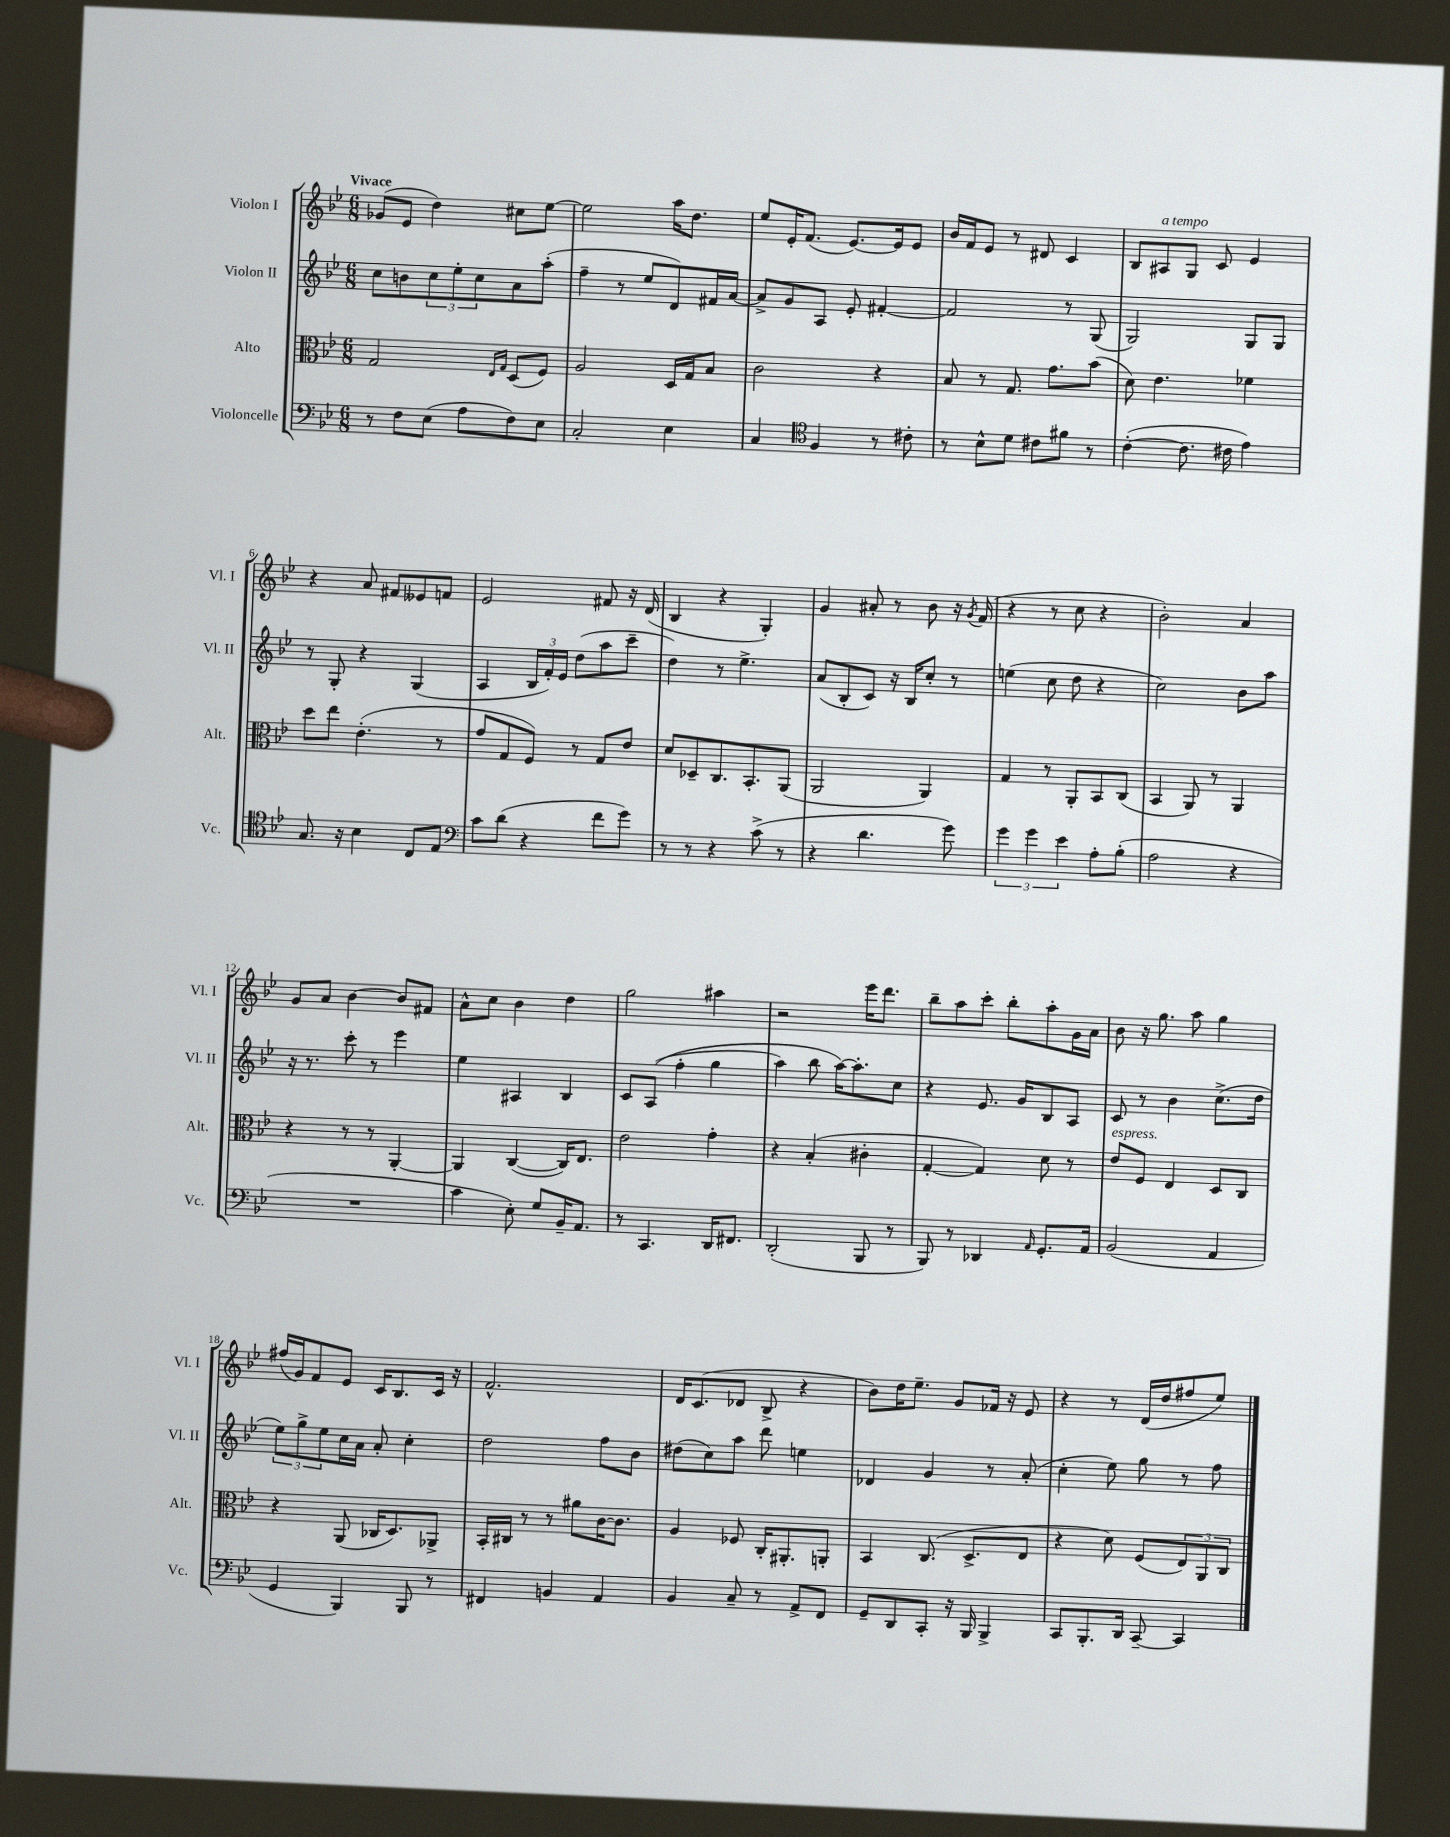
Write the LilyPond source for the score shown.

<<
\new StaffGroup <<
\new Staff = "s0" \with { instrumentName = "Violon I" shortInstrumentName = "Vl. I" } {
    \clef treble \key bes \major \numericTimeSignature \time 6/8 \tempo "Vivace"
    ges'8( ees'8 d''4) cis''8 ees''8~ |
    ees''2 a''16 d''8. |
    ees''8 ees'16-. f'8.( ees'8.~) ees'16 ees'8 |
    bes'16 f'16 ees'8 r8 dis'8 c'4 |
    bes8 ais8^\markup { \italic "a tempo" } g8 c'8 ees'4 |
    r4 a'8 fis'8 eeses'8 f'8 |
    ees'2 fis'8 r16 d'16( |
    bes4 r4 g4-.) |
    g'4 ais'8-. r8 bes'8 r16 \acciaccatura { g'8 } f'16( |
    r4 r8 c''8 r4 |
    bes'2-.) a'4 |
    g'8 a'8 bes'4~ bes'8 fis'8 |
    a'8-^ c''8 bes'4 d''4 |
    g''2 ais''4 |
    r2 ees'''16 d'''8. |
    bes''8-- a''8 c'''8-. bes''8-. a''8-. g'16 a'16 |
    bes'8 r16 g''8. a''8 g''4 |
    fis''16( g'16) f'8 ees'8 c'16 bes8. c'16 r16 |
    f'2.-^ |
    d'16 c'8.( des'8 bes8-> r4 |
    bes'8) d''16 ees''8.-- g'8 fes'16 r16 ees'8 |
    r4 r8 d'16( d''16 fis''8 ees''8) \bar "|." |
}
\new Staff = "s1" \with { instrumentName = "Violon II" shortInstrumentName = "Vl. II" } {
    \clef treble \key bes \major \numericTimeSignature \time 6/8
    c''8 b'8 \tuplet 3/2 { c''8 ees''8-. c''8 } a'8 a''8-.( |
    f''4-- r8 ees''8 d'8) fis'16 a'16~ |
    a'8-> g'8 a8 ees'8-. fis'4~-. |
    fis'2 r8 g8( |
    g2) g8 g8 |
    r8 g8-. r4 g4( |
    a4 \tuplet 3/2 { bes16 f'16-.) ees'16 } d''8( a''8 c'''8-- |
    d''4) r8 ees''4.-> |
    a'8( bes8-. c'8) r16 bes16 c''8-. r8 |
    e''4( c''8 d''8 r4 |
    c''2) bes'8 a''8 |
    r16 r8. c'''8-. r8 ees'''4 |
    ees''4 ais4 bes4 |
    c'8 a8(\( f''4-. g''4 |
    a''4) bes''8 a''16~\) a''8.-. c''8 |
    r4 ees'8. g'16 bes8 a8 |
    c'8 r8 bes'4 c''8.->( d''16 |
    \tuplet 3/2 { ees''8) g''8-> ees''8 } c''16 a'16 a'8-. c''4-. |
    d''2 f''8 bes'8 |
    dis''8( c''8) a''8 d'''8 e''4 |
    des'4 g'4 r8 a'8-.( |
    c''4-. ees''8) g''8 r8 f''8 \bar "|." |
}
\new Staff = "s2" \with { instrumentName = "Alto" shortInstrumentName = "Alt." } {
    \clef alto \key bes \major \numericTimeSignature \time 6/8
    g2 \grace { ees16 g16 } d8( f8) |
    a2 d16 g16 bes8 |
    c'2 r4 |
    bes8 r8 g8. g'8. bes'8( |
    d'8) ees'4. fes'4 |
    d''8 ees''8 ees'4.-.( r8 |
    g'8 g8 f8) r8 g8 ees'8 |
    d'8 des8-- c8. bes,8.-. a,8( |
    a,2 a,4) |
    g4 r8 a,8-. bes,8 c8( |
    bes,4 a,8) r8 a,4 |
    r4 r8 r8 a,4~-. |
    a,4 c4~( c16) ees8. |
    ees'2 g'4-. |
    r4 bes4-.( cis'4-. |
    g4~-. g4) d'8 r8 |
    ees'8^\markup { \italic "espress." } f8 ees4 d8 c8 |
    r4 a,8( ces16 d8.) aes,8-> |
    bes,16-. cis16 r8 r8 ais'8 c'16~ c'8. |
    a4 fes8 c16-. ais,8.-. a,8-. |
    bes,4 c8.( d8.-> ees8 |
    r4 d'8) f8( \tuplet 3/2 { ees8) a,8 c8 } \bar "|." |
}
\new Staff = "s3" \with { instrumentName = "Violoncelle" shortInstrumentName = "Vc." } {
    \clef bass \key bes \major \numericTimeSignature \time 6/8
    r8 f8 ees8( a8 f8) ees8 |
    c2-. ees4 |
    c4 \clef tenor f4 r8 cis'8-. |
    r8 bes8-^ d'8 cis'8 fis'8 r8 |
    c'4~-.( c'8. cis'16 ees'4) |
    g8. r16 bes4 c8 ees8 |
    \clef bass c'8 d'8( r4 f'8 g'8) |
    r8 r8 r4 c'8->( r8 |
    r4 d'4. g'8) |
    \tuplet 3/2 { g'4 g'4 ees'4 } a8-. bes8-.( |
    a2 r4 |
    R2. |
    c'4 ees8-.) g8 bes,16-- a,8. |
    r8 c,4. d,16 fis,8. |
    d,2-.( bes,,8 r8 |
    bes,,8) r8 des,4 \grace { a,16 } g,8.-. a,16 |
    bes,2( a,4 |
    g,4 bes,,4) bes,,8 r8 |
    fis,4 b,4 a,4 |
    bes,4 c8-- r8 a,8-> f,8 |
    g,8-- d,8 c,8-. r16 bes,,16 bes,,4-> |
    c,8 bes,,8.-. d,16 c,8~-- c,4 \bar "|." |
}
>>
>>
